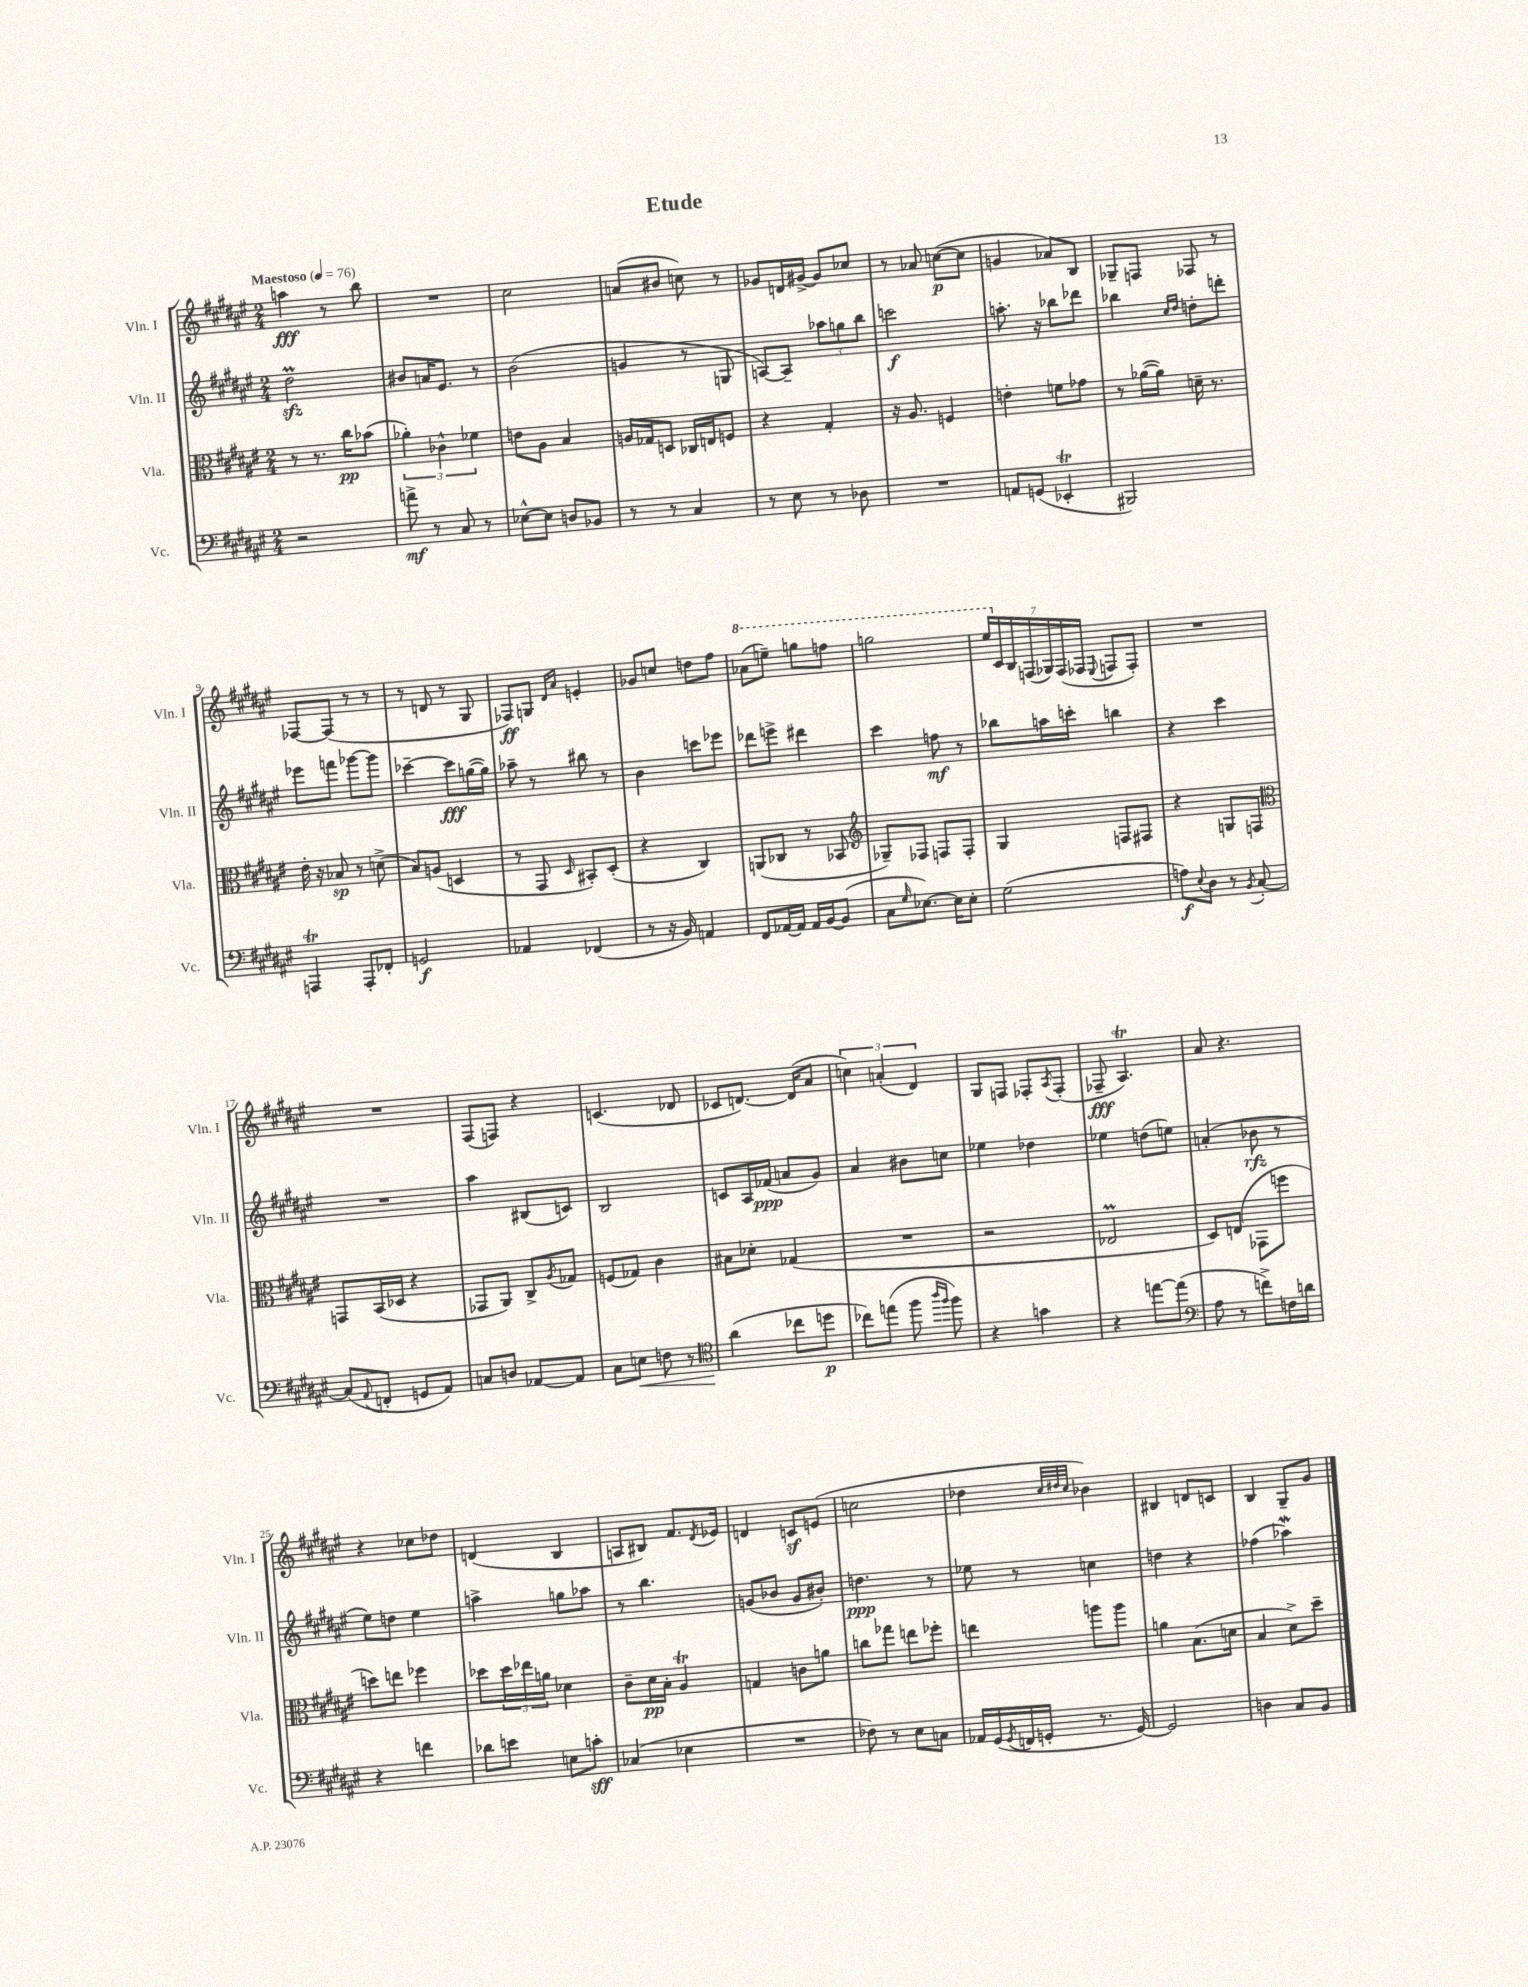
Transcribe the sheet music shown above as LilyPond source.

\header { title = "Etude" }
<<
\new StaffGroup <<
\new Staff = "s0" \with { instrumentName = "Vln. I" shortInstrumentName = "Vln. I" } {
    \clef treble \key fis \major \numericTimeSignature \time 2/4 \tempo "Maestoso" 4 = 76
    a''4\fff r8 b''8 |
    R2 |
    cis''2 |
    a'8( bis'8 c''8) r8 |
    ges'8 d'16 gis'16~-> gis'8 ces''8 |
    r8 aes'8 c''8~\p( c''8 |
    g'4 aes'8) b8 |
    ges8-- f8 fes8 r8 |
    fes8~ fes8( r8 r8 |
    r8 d'8 r8 gis8 |
    fes8\ff) g8 \grace { dis'16 ais'16 } e'4-. |
    ges'8 c''8 d''8 fis''8 |
    \ottava #1 aes''8( e'''8--) g'''8 f'''8 |
    g'''2 |
    \tuplet 7/4 { eis'''16 \ottava #0 cis'16 b16 f16( ges16) f16( fes16 } \appoggiatura { eis8 } f8 f8-.) |
    R2 |
    R2 |
    fis8( f8) r4 |
    c'4.( des'8 |
    ces'8 d'8.~) d'16( ais'8 |
    \tuplet 3/2 { c''4) a'4-.( dis'4) } |
    gis8 f8 fes8-. \acciaccatura { ais8 } fes8-.( |
    fes8--\fff ais4.\trill) |
    ais'8 r4. |
    r4 ces''8 des''8 |
    d'4( b4 |
    a8 bis8) fis'8. \acciaccatura { dis'8 } ees'16 |
    d'4 c'8\sf e'8( |
    c''2 |
    des''4 \grace { cis''32 dis''32 cis''32 } bes'4) |
    bis4 d'8 c'8 |
    b4 gis8-- gis'8 \bar "|." |
}
\new Staff = "s1" \with { instrumentName = "Vln. II" shortInstrumentName = "Vln. II" } {
    \clef treble \key fis \major \numericTimeSignature \time 2/4
    dis''2\prall\sfz |
    bis'8 a'16 eis'8. r8 |
    b'2( |
    g'4 r8 g8 |
    a8~) a8-- \tuplet 3/2 { aes''8 g''8 b''8 } |
    c'''2\f |
    a''8.-. r16 bes''8 des'''8 |
    bes''4 \grace { cis''16 dis''16 } d''8-. d'''8-. |
    ees'''8 f'''8 ges'''8~ ges'''8 |
    ces'''4~-- ces'''8\fff g''16~( g''16) |
    aes''8-- r8 bis''8 r8 |
    b'4 c'''8 ees'''8 |
    des'''8 e'''8-> dis'''4 |
    cis'''4 f''8\mf r8 |
    bes''8 a''16 c'''16-. b''4 |
    r4 cis'''4 |
    R2 |
    ais''4 bis8( c'8) |
    b2 |
    c'8 ais16 fes'16\ppp( a'8 gis'8) |
    ais'4 bis'8 c''8 |
    ees''4 des''4 |
    ees''4 d''8( e''8) |
    a'4-.( bes'8\rfz r8 |
    eis''8) d''8 eis''4 |
    a''4-> g''8 aes''8 |
    r8 b''4. |
    g'8( bes'8 g'8 bis'8-.) |
    d''4.\ppp r8 |
    ees''8 r8 c''4 |
    d''4 r4 |
    fes''4( aes''4\mordent) \bar "|." |
}
\new Staff = "s2" \with { instrumentName = "Vla." shortInstrumentName = "Vla." } {
    \clef alto \key fis \major \numericTimeSignature \time 2/4
    r8 r8. cis''16\pp bes'8( |
    \tuplet 3/2 { aes'4-.) ces'4-^ fes'4 } |
    e'8 ais8 b4 |
    a16 ges16 d8 ces16 e16 f8 |
    r4 gis4-. |
    r16 ais8. f4 |
    e'4-. f'8 ges'8 |
    r8 aes'16~( aes'16) d'16-- r8. |
    eis'16-. r16 bes8\sp r8 d'8->( |
    b8) a8( d4 |
    r8 gis,8 \grace { dis16 } bis,8-.) dis8-.( |
    r4 cis4) |
    a,8( ces8 r8 bes,8 |
    \clef treble ges8--) fes8 f8 f8-. |
    gis4 f8 fis8 |
    r4 g8 f8 |
    \clef alto g,8 b,16( des16 r4 |
    ges,8 ais,8) cis8-> \acciaccatura { ais8 } ges8 |
    f8( ges8) cis'4 |
    bis8 des'8-. ges4( |
    R2 |
    r2 |
    ees2\prall |
    dis8) e8( ges,8 f''8 |
    d''8) e''8 fes''4 |
    des''8 \tuplet 3/2 { des''16 ees''16 a'16 } des'4 |
    cis'8-- dis'16\pp b16-. ais4\trill |
    g4 c'8 a'8 |
    c''8 ges''8 e''8 fes''8-. |
    e''4 a''8 a''8 |
    a'4 b8.( d'16 |
    b4 dis'8->) dis''8-- \bar "|." |
}
\new Staff = "s3" \with { instrumentName = "Vc." shortInstrumentName = "Vc." } {
    \clef bass \key fis \major \numericTimeSignature \time 2/4
    r2 |
    a'8->\mf r8 cis8 r8 |
    ees8~-^ ees8 d8 bes,8 |
    r8 r8 cis4 |
    r8 eis8 r8 des8 |
    R2 |
    a,8 g,8( ees,4-.\trill |
    bis,,2) |
    a,,4\trill a,,8-. fes,8-. |
    g,2\f |
    aes,4 fes,4( |
    r8 r16 b,16) a,4 |
    fis,8 aes,16~ aes,16 aes,16 b,16~ b,8( |
    cis8 \grace { gis16 } ees8.~) ees16 ees8-. |
    gis2( |
    a8\f) \appoggiatura { eis8 } dis8 r8 \acciaccatura { b,8 } cis8~-. |
    cis8( \appoggiatura { ais,8 } f,8-. g,8 ais,8) |
    c8 d8 aes,8~ aes,8 |
    cis8 e8\< f8 r8 |
    \clef tenor ais'4\!( ces''8 d''8\p |
    ces''8) e''8( fis''8 \grace { ais''16 fis''16 } fis''8) |
    r4 g'4 |
    r4 e''8~ e''8( |
    \clef bass ais8 r8 f'8->) f16 d'16 |
    r4 f'4 |
    des'8 e'8 e8 c'8-.\sff |
    ces4( ees4 |
    R2 |
    fes8) r8 eis8 c8 |
    aes,16 gis,16( \acciaccatura { gis,8 } f,16 g,16-. r8. g,16~) |
    g,2 |
    d4 cis8 b,8 \bar "|." |
}
>>
>>
